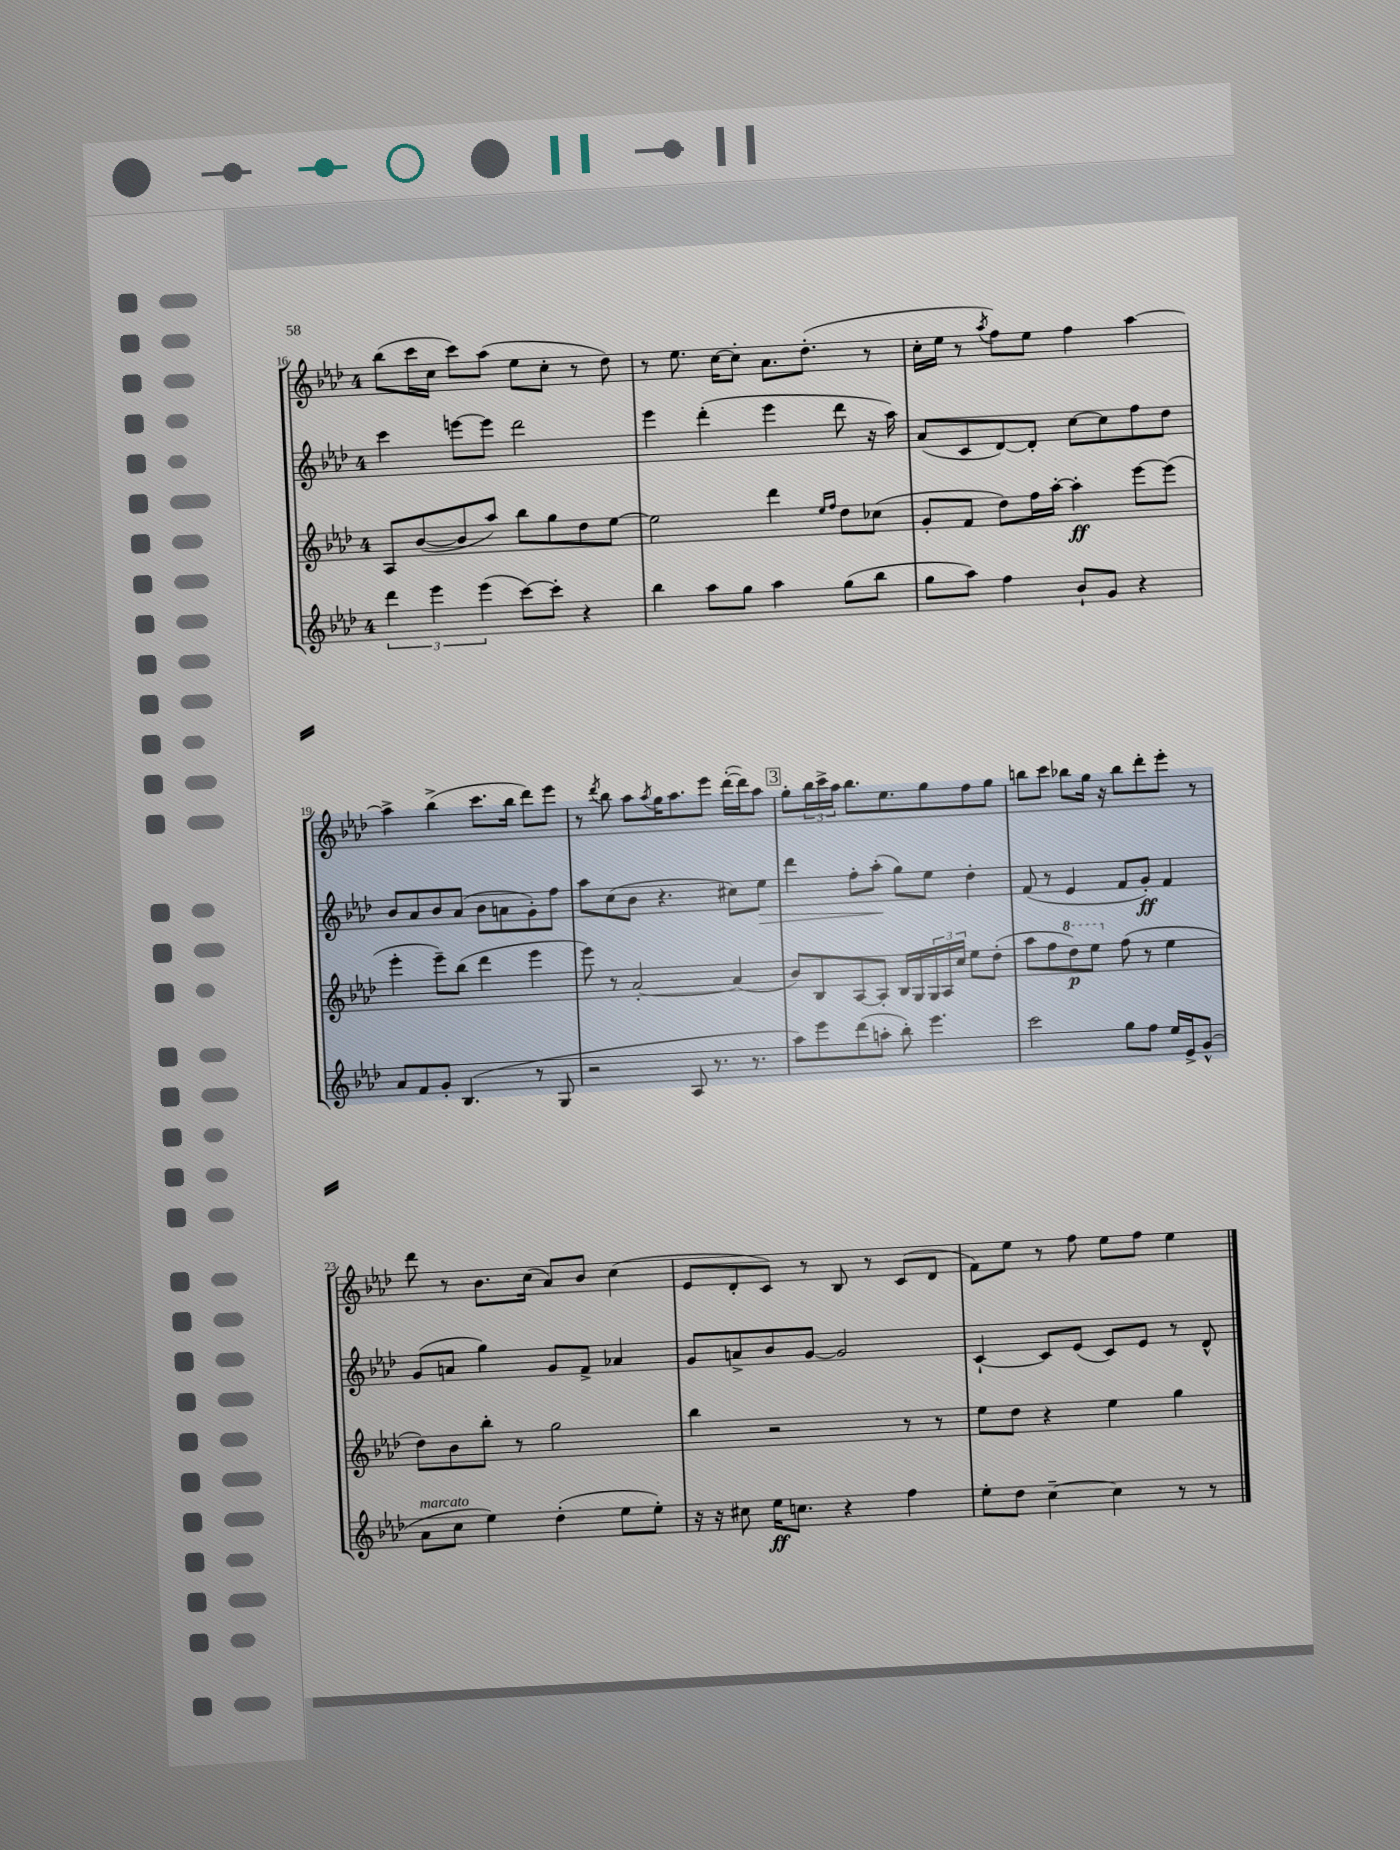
<<
\new StaffGroup <<
\new Staff = "s0" {
    \clef treble \key aes \major \once \override Staff.TimeSignature.style = #'single-digit \time 4/4
    bes''8( c'''16 c''16 c'''8) aes''8( ees''8 c''8-. r8 des''8) |
    r8 ees''8. c''16~ c''8-. aes'8. des''8.-.( r8 |
    c''16-. ees''16 r8 \acciaccatura { aes''8 } f''8) ees''8 f''4 aes''4~ |
    aes''4-> bes''4->( c'''8. bes''16 des'''8) ees'''8 |
    r8 \acciaccatura { des'''8 } bes''8 aes''8 \acciaccatura { aes''8 } g''16 aes''8. ees'''8 des'''16~-.( des'''16) aes''8 |
    \mark \markup { \box "3" } g''8-. \tuplet 3/2 { bes''16 c'''16-> aes''16 } bes''8. ees''8. g''8 f''8 g''8 |
    b''8 c'''8 bes''8 g''16 r16 bes''8 des'''8-. ees'''8-. r8 |
    des'''8 r8 bes'8. c''16( aes'8) bes'8 c''4( |
    ees'8 des'8-. c'8) r8 bes8 r8 c'8( des'8 |
    f'8) ees''8 r8 f''8 ees''8 f''8 ees''4 \bar "|." |
}
\new Staff = "s1" {
    \clef treble \key aes \major \once \override Staff.TimeSignature.style = #'single-digit \time 4/4
    c'''4 e'''8~ e'''8 des'''2 |
    ees'''4 des'''4-.( ees'''4 des'''8 r16 aes''16) |
    aes'8( c'8 des'8~) des'8-. c''8~ c''8 f''8 des''8 |
    bes'8 aes'8 bes'8 aes'8( bes'8 a'8 g'8-.) f''8 |
    aes''8 c''8( bes'8 r4. cis''8) ees''8\> |
    \mark \markup { \box "3" } des'''4 f''8-. aes''8-.\!( g''8) ees''8 des''4-. |
    f'8( r8 ees'4 f'8 g'8-.\ff) f'4 |
    g'8( a'8 g''4) g'8 f'8-> aes'4 |
    g'8 a'8-> bes'8 g'8~ g'2 |
    c'4~-! c'8 ees'8( c'8) ees'8 r8 des'8-^ \bar "|." |
}
\new Staff = "s2" {
    \clef treble \key aes \major \once \override Staff.TimeSignature.style = #'single-digit \time 4/4
    aes8 bes'8~( bes'8 aes''8) bes''8 g''8 des''8 ees''8~ |
    ees''2 des'''4 \grace { ees''16 f''16 } des''8 ces''8( |
    g'8-. f'8 des''8) f''16 aes''16~-. aes''4-.\ff ees'''8~ ees'''8( |
    ees'''4-. ees'''8--) bes''8( des'''4 ees'''4 |
    ees'''8) r8 aes'2~-. aes'4( |
    \mark \markup { \box "3" } bes'8) bes8 aes8~ aes8-. bes16 g16 \tuplet 3/2 { g16 aes16 c''16 } ees''8 des''8-.( |
    aes''8 f''8 \ottava #1 des'''8\p) ees'''8 \ottava #0 f''8( r8 ees''4 |
    des''8) bes'8 bes''8-. r8 g''2 |
    bes''4 r2 r8 r8 |
    ees''8 des''8 r4 ees''4 g''4 \bar "|." |
}
\new Staff = "s3" {
    \clef treble \key aes \major \once \override Staff.TimeSignature.style = #'single-digit \time 4/4
    \tuplet 3/2 { des'''4 ees'''4 ees'''4( } c'''8~) c'''8-. r4 |
    bes''4 aes''8 g''8 aes''4 g''8( bes''8 |
    g''8 aes''8) f''4 bes'8-! g'8 r4 |
    aes'8 f'8 g'8-. bes4.( r8 g8 |
    r2 aes8 r8. r8. |
    \mark \markup { \box "3" } aes''8) ees'''8 des'''8( a''8-. bes''8-.) ees'''4. |
    c'''2 g''8 f''8 ees''16 ees'16-> g'8-^( |
    aes'8^\markup { \italic "marcato" } c''8 ees''4) des''4-.( ees''8 ees''8-.) |
    r16 r16 cis''8 ees''16\ff c''8. r4 f''4 |
    ees''8-. des''8 c''4~-- c''4 r8 r8 \bar "|." |
}
>>
>>
\layout { \context { \Score currentBarNumber = #16 } }
